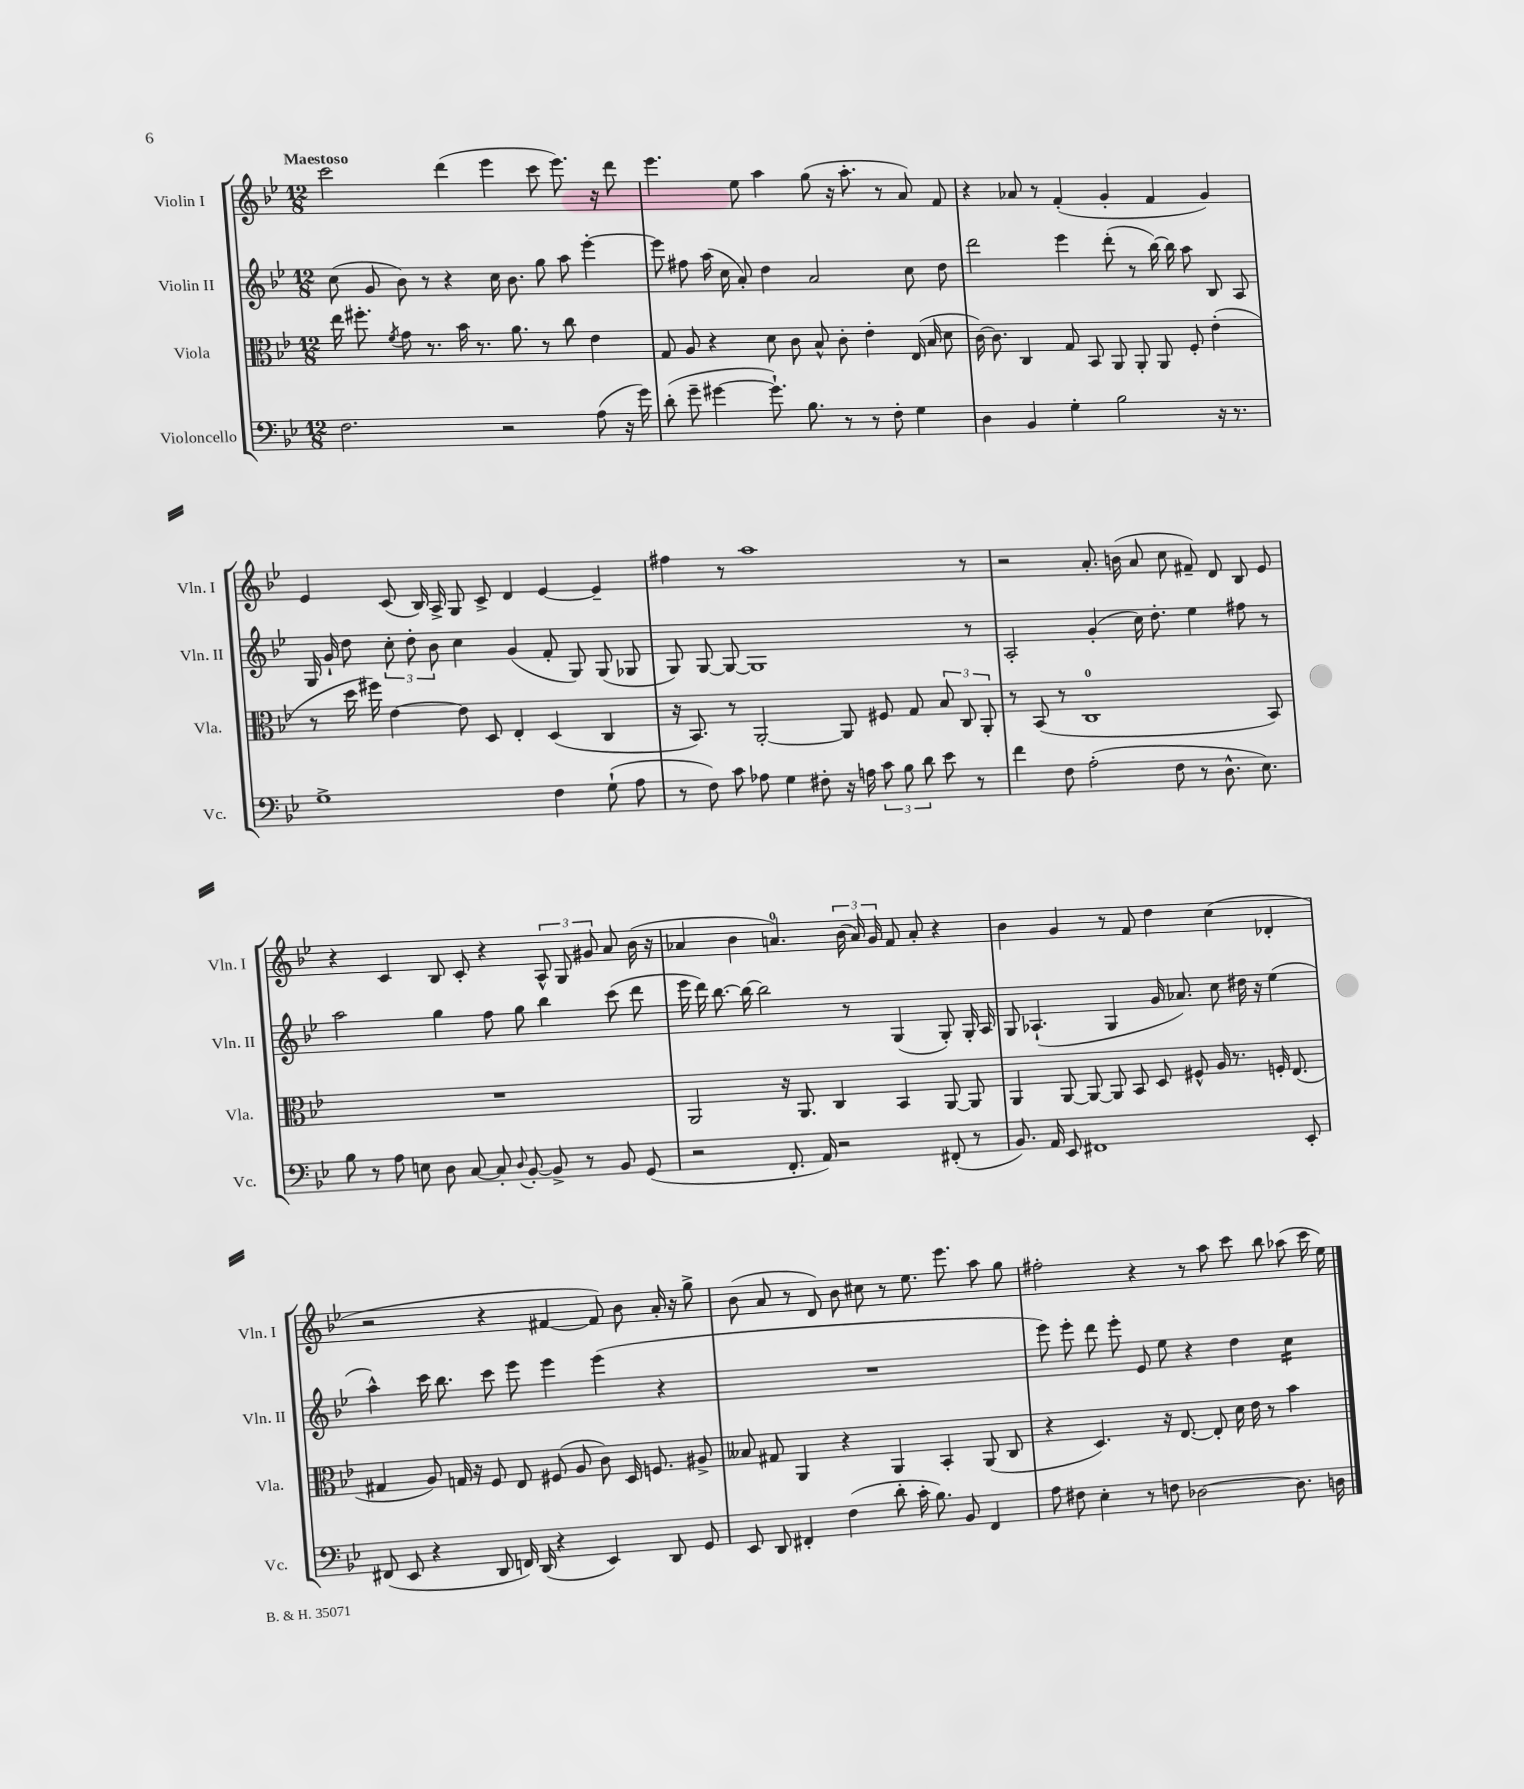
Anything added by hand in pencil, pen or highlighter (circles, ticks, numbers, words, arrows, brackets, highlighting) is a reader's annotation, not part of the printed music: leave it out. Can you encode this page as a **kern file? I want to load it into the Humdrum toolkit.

**kern	**kern	**kern	**kern
*part4	*part3	*part2	*part1
*staff4	*staff3	*staff2	*staff1
*I"Violoncello	*I"Viola	*I"Violin II	*I"Violin I
*I'Vc.	*I'Vla.	*I'Vln. II	*I'Vln. I
*clefF4	*clefC3	*clefG2	*clefG2
*k[b-e-]	*k[b-e-]	*k[b-e-]	*k[b-e-]
*M12/8	*M12/8	*M12/8	*M12/8
=1	=1	=1	=1
!	!	!	!LO:TX:a:B:t=Maestoso
2.F\	16ee-\	(8cc\	2ccc\
.	8.ff#X'\	.	.
.	.	8g/	.
.	8qf/	.	.
.	8g\	8b-\)	.
.	8.r	8r	.
.	.	4r	(4ddd\
.	16b-\	.	.
.	8.r	.	.
2r	.	16cc\	4eee-\
.	8.a\	8.b-\	.
.	8r	8gg\	8ccc\
.	8cc\	8aa\	8.eee-\)
(8A\	4e-\	[4eee-'\	.
.	.	.	16r
16r	.	.	8ddd\
16g\)	.	.	.
=2	=2	=2	=2
(8d'\	8G/	8eee-\]	4.eee-\
8g~\	8A/	8ff#X\	.
[4g#X\	4r	(16aa\	.
.	.	16cc\	.
.	.	8a'/)	8ee-\
8.g#`\])	8d\	4dd\	4aa\
.	8c\	.	.
8.B-\	.	.	.
.	8B-^^/	2a/	(8gg\
8r	8c'\	.	16r
.	.	.	8.aa'\
8r	4e-'\	.	.
8F'\	.	.	8r
4G\	(16E-/	8cc\	8a/)
.	16B-/	.	.
.	8d\	8dd\	8f/
=3	=3	=3	=3
4D\	[16c\)	2ddd\	4r
.	8.c\]	.	.
4BB-/	4C/	.	8a-X/
.	.	.	8r
4G'\	8G/	4eee-\	(4f'/
.	8BB-/	.	.
2B-\	8AA/	(8ddd'\	4g'/
.	8AA'/	8r	.
.	8AA/	[16bb-\)	4f/
.	.	16bb-\]	.
.	8F'/	8aa\	.
16r	(4e-'\	8B-/	4g/)
8.r	.	.	.
.	.	8A/	.
!!LO:LB:g=z
=4	=4	=4	=4
1G^	8r	16G/	4e-/
.	.	16g`/	.
.	16dd\	8dd\	.
.	16ff#X\)	.	.
.	[4e-\	12cc'\	(8c/
.	.	12dd'\	.
.	.	.	16B-/)
.	.	12b-\	.
.	.	.	16A^/
.	8e-\]	4cc\	8G/
.	8D/	.	8c^/
.	4E-'/	(4g/	4d/
4F\	(4D/	8f'/	[4e-/
.	.	8G/)	.
(8G`\	4C/	(8G/	4e-~/]
8A\	.	8G-X/	.
=5	=5	=5	=5
8r	16r	8G/)	4ff#X\
.	8.BB-/)	.	.
8F\)	.	[8G/	.
8c\	8r	8G/_	8r
8A-X\	[2AA'/	1G]	1aa
4G\	.	.	.
8F#X'\	.	.	.
16r	8AA/]	.	.
16An\	.	.	.
12c\	8F#X/	.	.
12B-\	.	.	.
.	8G/	.	.
12d\	.	.	.
8e-\	12B-/	.	.
.	12C/	.	.
8r	.	8r	8r
.	12AA'/	.	.
=6	=6	=6	=6
4f\	8r	2A'/	2r
.	(8BB-/	.	.
8F\	8r	.	.
(2A'\	1C	.	.
.	.	(4g'/	8.a'/
.	.	.	(16bn\
.	.	16cc\)	8a/
.	.	8.dd'\	.
8F\	.	.	8cc\
8r	.	4ee-\	8f#X~/)
8.D^^\	.	.	8d/
.	.	8ff#X\	8B-/
8.E-\)	.	.	.
.	8BB-/)	8r	8e-/
!!LO:LB:g=z
=7	=7	=7	=7
8B-\	1.r	2aa\	4r
8r	.	.	.
8A\	.	.	4c/
8En\	.	.	.
8D\	.	4gg\	8B-/
[8C/	.	.	8c'/
8C'/]	.	8ff\	4r
8qqD/	.	.	.
[8BB-'/	.	8gg\	.
8BB-^/]	.	4bb-\	12A^^/
.	.	.	12G/
8r	.	.	.
.	.	.	12g#X/
8BB-/	.	(8ccc\	8a/
(8GG/	.	8ddd\	(16b-\
.	.	.	16r
=8	=8	=8	=8
2r	2AA/	16eee-\	4a-X/
.	.	16ddd\)	.
.	.	[8.bb-\	.
.	.	.	4b-\
.	.	16bb-\_	.
.	.	2bb-\]	.
8.FF'/	16r	.	4.an/)
.	8.AA/	.	.
16AA/)	.	.	.
2r	4C/	.	.
.	.	8r	(24b-\
.	.	.	24a/)
.	.	.	24g/
.	4BB-/	(4G/	8f/
.	.	.	8a'/
(8FF#X'/	[8AA/	8G'/)	4r
8r	8AA/]	16G'/	.
.	.	16A/	.
=9	=9	=9	=9
8.BB-/)	4AA/	8G/	4b-\
.	.	(4.A-X`/	.
16AA/	.	.	.
8EE-/	[8AA/	.	4g/
1FF#X	8AA/_	.	.
.	8AA/]	4G/	8r
.	8BB-/	.	8f/
.	8D/	16g/	4dd\
.	.	8.a-X/)	.
.	8F#X^^/	.	.
.	16A/	8cc\	(4cc\
.	8.r	.	.
.	.	16dd#X\	.
.	.	16r	.
.	16Fn'/	(4ee-\	4d-X'/
.	(8.E-/	.	.
8EE-'/	.	.	.
!!LO:LB:g=z
=10	=10	=10	=10
(8FF#X/	4G#X/	4aa^^\)	2r
8EE-/	.	.	.
4r	8A/)	16ccc\	.
.	.	8.bb-\	.
.	16Gn/	.	.
.	16r	.	.
8DD/	8F/	8ccc\	4r
16FFn/)	8E-/	8eee-\	.
(16DD/	.	.	.
4r	(8F#X/	4eee-\	[4f#X/
.	8A/	.	.
4EE-/)	8c\)	(4eee-\	8f#/])
.	16D/	.	8b-\
.	8.Fn/	.	.
8DD/	.	4r	16a'/
.	.	.	16r
8GG/	8A#X^/	.	8gg^\
=11	=11	=11	=11
8EE-/	8B--X/	1.r	(8b-\
8DD/	8G#X/	.	8a/
4FF#X'/	4AA/	.	8r
.	.	.	8d/)
(4F\	4r	.	8b-\
.	.	.	8cc#X\
8d'\	4AA/	.	8r
16c'\	.	.	8.ee-\
8.B-\)	.	.	.
.	4BB-'/	.	.
.	.	.	8.eee-\
8BB-/	.	.	.
4FF#/	(8AA/	.	8aa\
.	8C/	.	8gg\
=12	=12	=12	=12
8A\	4r	8eee-\)	2ff#X'\
8F#X\	.	8eee-'\	.
4E-'\	4.D/)	8ddd\	.
.	.	8eee-'\	.
8r	.	8e-/	4r
8Fn\	16r	8ee-\	.
.	[8.E-/	.	.
[2D-X\	.	4r	8r
.	8E-'/]	.	8aa\
.	16d\	4dd\	8ccc\
.	16e-\	.	.
.	8r	.	8bb-\
*	*	*tremolo	*
8.D-\]	4b-\	16cc\LL	(8aa-X\
.	.	16cc\	.
.	.	16cc\	16ccc\
16Dn\	.	16cc\JJ	16ee-\)
*	*	*Xtremolo	*
==	==	==	==
*-	*-	*-	*-
